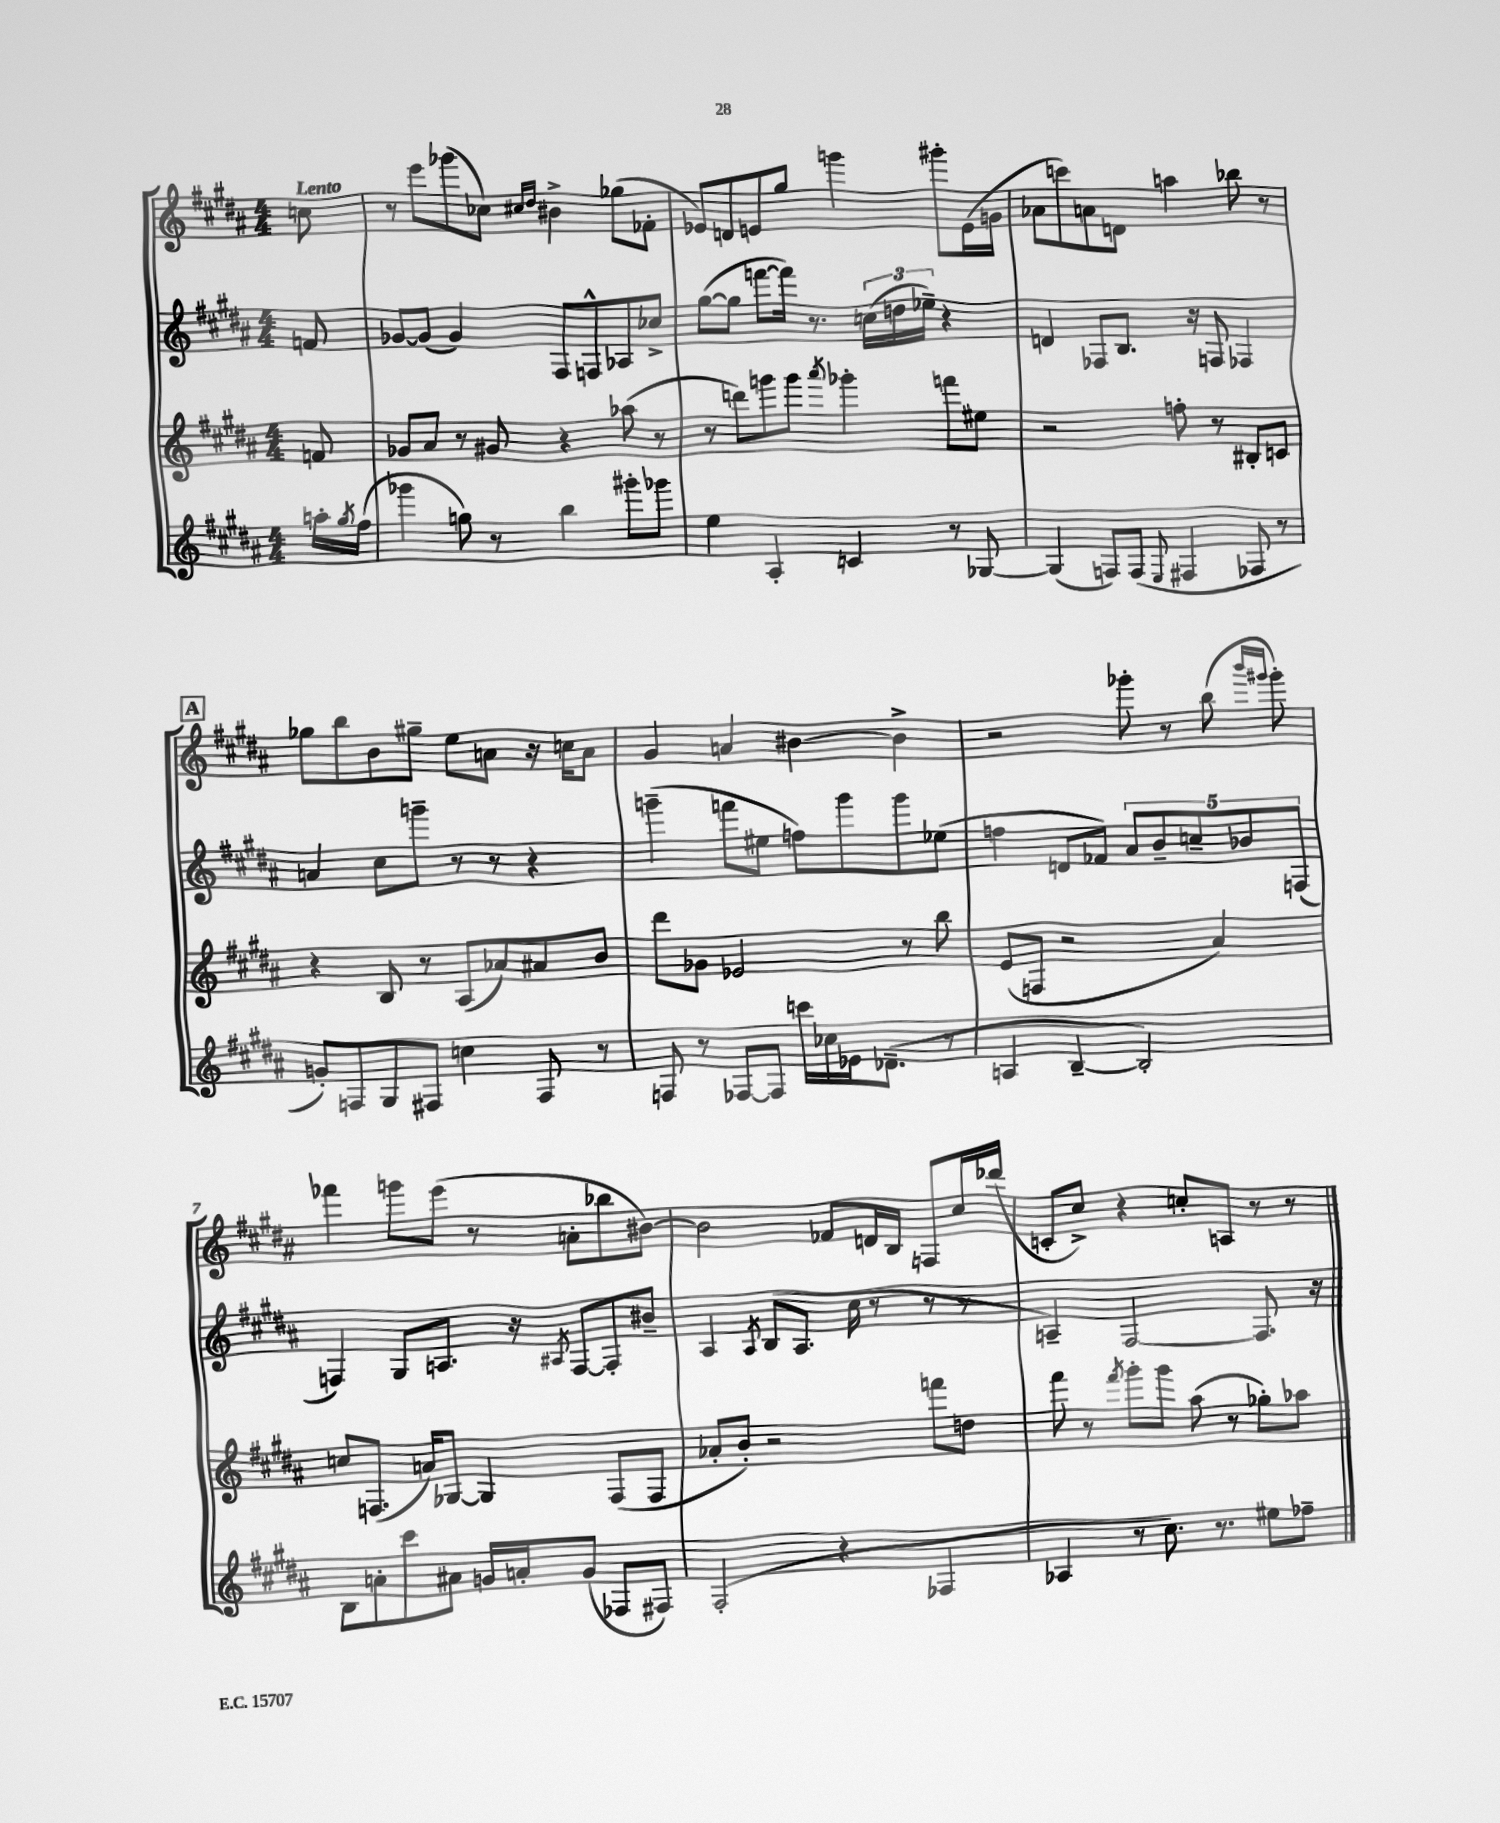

**kern	**kern	**kern	**kern
*part4	*part3	*part2	*part1
*staff4	*staff3	*staff2	*staff1
*clefG2	*clefG2	*clefG2	*clefG2
*k[f#c#g#d#a#]	*k[f#c#g#d#a#]	*k[f#c#g#d#a#]	*k[f#c#g#d#a#]
*M4/4	*M4/4	*M4/4	*M4/4
=	=	=	=
!	!	!	!LO:TX:a:B:t=Lento
16aan'\LL	8fn/	8fn/	8ccn\
8qgg#/	.	.	.
(16ff#\JJ	.	.	.
=1	=1	=1	=1
4ggg-X\	8g-X/L	[8g-X/L	8r
.	8a#/J	(8g-/J]	8eee\L
8ggn\)	8r	4g-/)	(8ggg-X\
8r	8g#X/	.	8cc-X\J)
.	.	.	16qqcc#X/LL
.	.	.	16qqdd#/JJ
4bb\	4r	8F#/L	4b#X^\
.	.	8Fn^^/	.
8ggg#X'\L	(8aa-X\	8A-X/	(8gg-X\L
8ggg-X\J	8r	8cc-X^/J	8f-X'\J
=2	=2	=2	=2
4ee\	8r	([8gg#\L	8e-X/L)
.	8dddn\L)	8gg#\J]	8dn/
4A#'/	8gggn\	[8fffn\L	8en/
.	8ggg\J	16fff\Jk])	8gg#/J
.	.	8.r	.
.	8qaaa#/	.	.
4cn/	4ggg-X'\	.	4gggn\
.	.	(24ccn\LL	.
.	.	24ddn\	.
.	.	24ee-X~\JJ)	.
8r	8fffn\L	4r	8ggg#X'\L
[8G-X/	8ee#X\J	.	(16e\L
.	.	.	16gn\JJ
=3	=3	=3	=3
(4G-/]	2r	4dn/	8a-X\L
.	.	.	8cccn\)
8Fn/L)	.	8F-X/L	8an\
(8F/J	.	8.B/J	8dn\J
8qqE/	.	.	.
4F#X/	8ffn'\	.	4aan\
.	.	16r	.
.	8r	8Fn/	.
8F-X/	8B#X'/L	4F-X/	8bb-X\
8r	8cn/J	.	8r
!!LO:LB:g=z
!!LO:REH:place=s1:t=A
=4	=4	=4	=4
8gn'/L)	4r	4an/	8gg-X\L
8Fn/	.	.	8bb\
8G#/	8B/	8cc#\L	8b\
8F#X/J	8r	8gggn~\J	8gg#X~\J
4ccn\	(8A#/L	8r	8ee\L
.	8a-X/)	8r	8an\J
8F#/	8a#X/	4r	16r
.	.	.	16ccn\KL
8r	8b/J	.	8a\J
=5	=5	=5	=5
8Fn/	8ddd#\L	(4gggn~\	4g#/
8r	8g-X\J	.	.
[8F-X/L	2e-X/	8fffn\L	4an/
8F-/J]	.	8ee#X\J	.
16cccn\LL	.	8ffn\L)	[4b#X\
16cc-X\	.	.	.
16e-X\J	.	8ggg\	.
(8.d-X~\J	.	.	.
.	8r	8ggg\	4b#^\]
8r	8bb\	(8ee-X\J	.
=6	=6	=6	=6
4An/	(8e/L	4ffn\	2r
.	8Fn/J	.	.
[4B~/	2r	8dn/L	.
.	.	8f-X/J)	.
2B'/])	.	10a#/L	8ggg-X'\
.	.	10b~/	.
.	.	.	8r
.	.	10ccn~/	.
.	4a#/)	.	(8bb\
.	.	10b-X/	.
.	.	.	16qqbbb/LL
.	.	.	16qqggg#X/JJ
.	.	.	8ggg#'\)
.	.	(10Fn/J	.
!!LO:LB:g=z
=7	=7	=7	=7
8B\L	8ccn/L	4Fn/)	4fff-X\
8an'\	(8.Fn/J	.	.
8ccc#\	.	8G#/L	8gggn\L
.	16an/KL)	.	.
8a#X\J	[8G-X/J	8.An/J	(8eee\J
16gn/LL	4G-/]	.	8r
16an'/J	.	16r	.
.	.	8qA#X/	.
(8g/J	.	[8F/L	8an'\L
8F-X/L	(8F/L	8F'/]	8bb-X\
8F#X/J)	8F/J	8b#X~/J	[8b#X\J)
=8	=8	=8	=8
(2F#'/	8a-X'/L	4A#/	2b#\]
.	8b'/J)	.	.
.	.	8qA#/	.
.	2r	(8B/L	.
.	.	8.A#/J	.
4r	.	.	8f-X/L
.	.	16cc#\	.
.	.	8r	16dn/L
.	.	.	16B/JJ
4F-X/	8fffn\L	8r	8Fn/L
.	8ddn\J	8r	16cc#/L
.	.	.	(16ddd-X/JJ
=9	=9	=9	=9
4A-X/	8fff#\	4An~/)	8cn'/L
.	8r	.	8cc#^/J)
.	8qfff#/	.	.
8r	8ggg#'\L	[2F#/	4r
8.cc#\)	8ggg#\J	.	.
.	(8aa#\	.	8ccn'/L
8.r	.	.	.
.	8r	.	8An/J
8ee#X\L	8gg-X'\L)	8.F#/]	8r
8ff-X~\J	8aa-X\J	.	8r
.	.	16r	.
==	==	==	==
*-	*-	*-	*-
